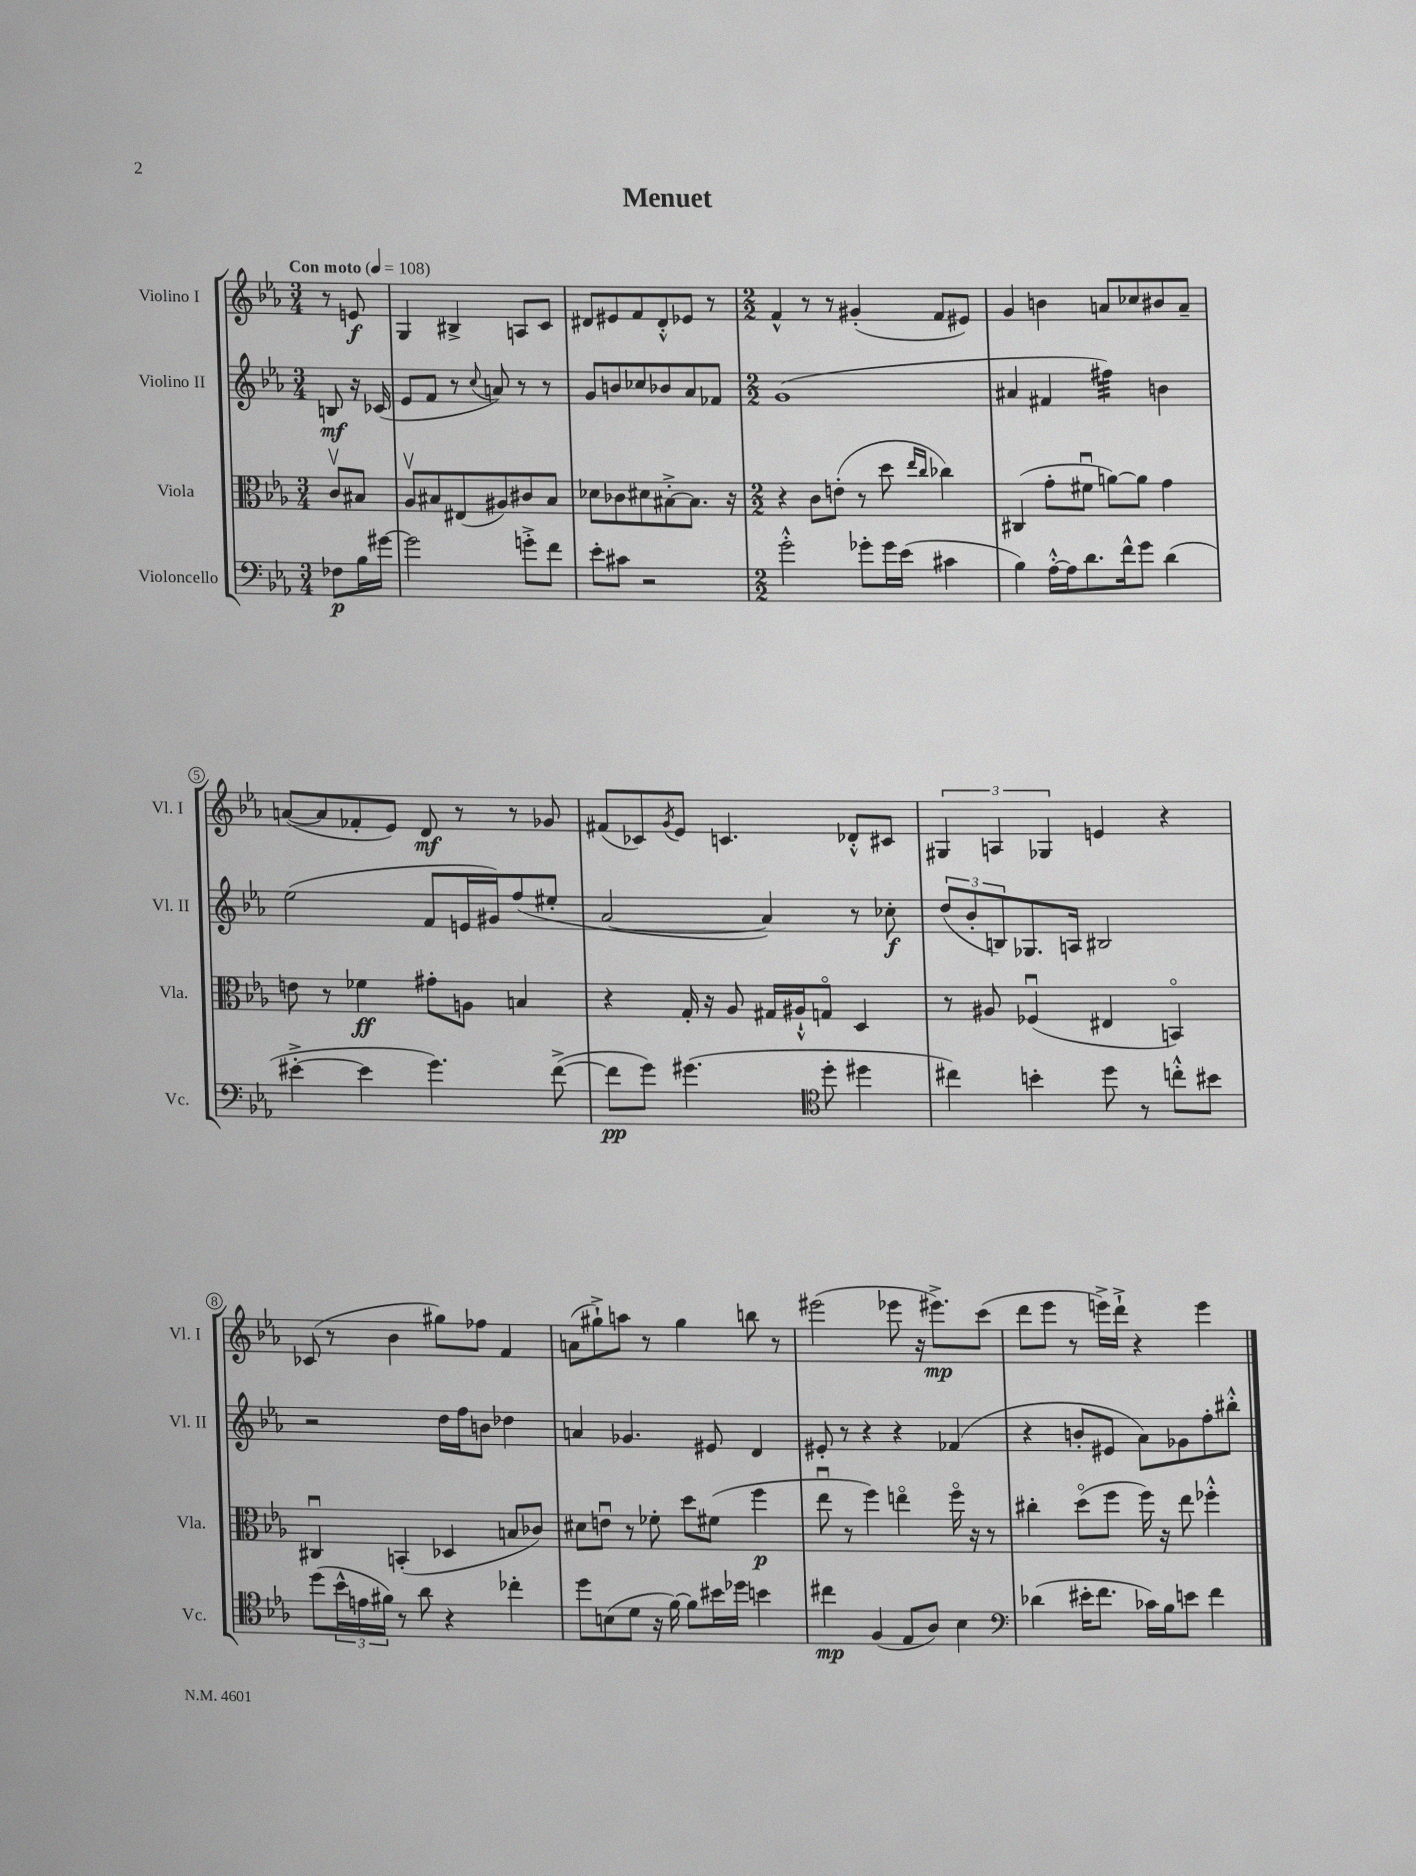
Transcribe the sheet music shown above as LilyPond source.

\header { title = "Menuet" }
<<
\new StaffGroup <<
\new Staff = "s0" \with { instrumentName = "Violino I" shortInstrumentName = "Vl. I" } {
    \clef treble \key ees \major \numericTimeSignature \time 3/4 \partial 4 \tempo "Con moto" 4 = 108
    r8 e'8\f |
    g4 bis4-> a8 c'8 |
    dis'8 eis'8 f'8 dis'8-.-^ ees'8 r8 |
    \numericTimeSignature \time 2/2 f'4-^ r8 r8 gis'4-.( f'8 eis'8) |
    g'4 b'4 a'8 ces''8 bis'8 a'8-- |
    a'8~( a'8 fes'8-. ees'8) d'8\mf r8 r8 ges'8 |
    fis'8( ces'8) \acciaccatura { g'8 } ees'8 c'4. des'8-.-^ cis'8 |
    \tuplet 3/2 { gis4 a4 ges4 } e'4 r4 |
    ces'8( r8 bes'4 gis''8) fes''8 f'4 |
    a'8( gis''8-!->) a''8 r8 gis''4 b''8 r8 |
    eis'''2( ees'''8 r16 eis'''8.->\mp) c'''8( |
    d'''8 ees'''8 r8 e'''16->) d'''16-!-> r4 e'''4 \bar "|." |
}
\new Staff = "s1" \with { instrumentName = "Violino II" shortInstrumentName = "Vl. II" } {
    \clef treble \key ees \major \numericTimeSignature \time 3/4 \partial 4
    b8\mf r16 ces'16( |
    ees'8 f'8 r8 \appoggiatura { c''8 } a'8) r8 r8 |
    g'8 b'8 ces''8 bes'8 aes'8 fes'8 |
    \numericTimeSignature \time 2/2 g'1( |
    ais'4 fis'4 fis''4:32) b'4 |
    ees''2( f'8 e'16 gis'16) f''8( eis''8-. |
    aes'2~ aes'4) r8 ces''8-.\f |
    \tuplet 3/2 { d''8( bes'8-. b8) } ges8. a16 bis2 |
    r2 d''16 f''16 b'8 des''4 |
    a'4 ges'4. eis'8 d'4 |
    eis'8-. r8 r4 r4 fes'4( |
    r4 b'8-. eis'8 aes'8) ges'8 f''8-. bis''8-.-^ \bar "|." |
}
\new Staff = "s2" \with { instrumentName = "Viola" shortInstrumentName = "Vla." } {
    \clef alto \key ees \major \numericTimeSignature \time 3/4 \partial 4
    c'8\upbow bis8 |
    aes8\upbow bis8 eis8( ais8) cis'8 bis8 |
    des'8 ces'8 dis'8 bis8~-.-> bis8. r16 |
    \numericTimeSignature \time 2/2 r4 c'8 e'8-.( r8 d''8 \grace { ees''16 c''16 } ces''4) |
    cis4( g'8-. fis'8\downbow a'8~) a'8 g'4 |
    e'8 r8 fes'4\ff gis'8-. a8 b4 |
    r4 g16-. r16 aes8 gis16 ais16-!-^ g8\flageolet d4 |
    r8 ais8 fes4\downbow( eis4 b,4\flageolet) |
    cis4\downbow b,4-.( des4 b8 ces'8) |
    dis'8 e'8\downbow r8 fes'8-. d''8 fis'8( f''4\p |
    ees''8\downbow r8 f''4) e''4\flageolet f''16\flageolet r16 r8 |
    cis''4-. d''8\flageolet( f''8 f''16) r16 ees''8 fes''4-.-^ \bar "|." |
}
\new Staff = "s3" \with { instrumentName = "Violoncello" shortInstrumentName = "Vc." } {
    \clef bass \key ees \major \numericTimeSignature \time 3/4 \partial 4
    fes8\p bes16 gis'16~ |
    gis'2 g'8-.-> f'8 |
    ees'8-. cis'8 r2 |
    \numericTimeSignature \time 2/2 g'2-.-^ ges'8-. ges'16 ees'16( cis'4 |
    bes4) aes16~-.-^ aes16 d'8. f'16-^ g'8 d'4( |
    eis'4~-.-> eis'4 g'4.) f'8~->( |
    f'8\pp g'8) gis'4.( \clef tenor d''8-. dis''4 |
    cis''4) b'4-. d''8 r8 c''8-.-^ bis'8 |
    d''8( \tuplet 3/2 { bes'16-^ e'16 fis'16) } r8 aes'8 r4 ces''4-. |
    d''8 b8( d'8 r16 f'16~) f'8 bis'16 des''16 b'4 |
    cis''4\mp f4( ees8 aes8) bes4 |
    \clef bass des'4( eis'16-. f'8. ces'16) bes16 e'8 f'4 \bar "|." |
}
>>
>>
\layout { \context { \Score \override BarNumber.stencil = #(make-stencil-circler 0.1 0.3 ly:text-interface::print) } }
